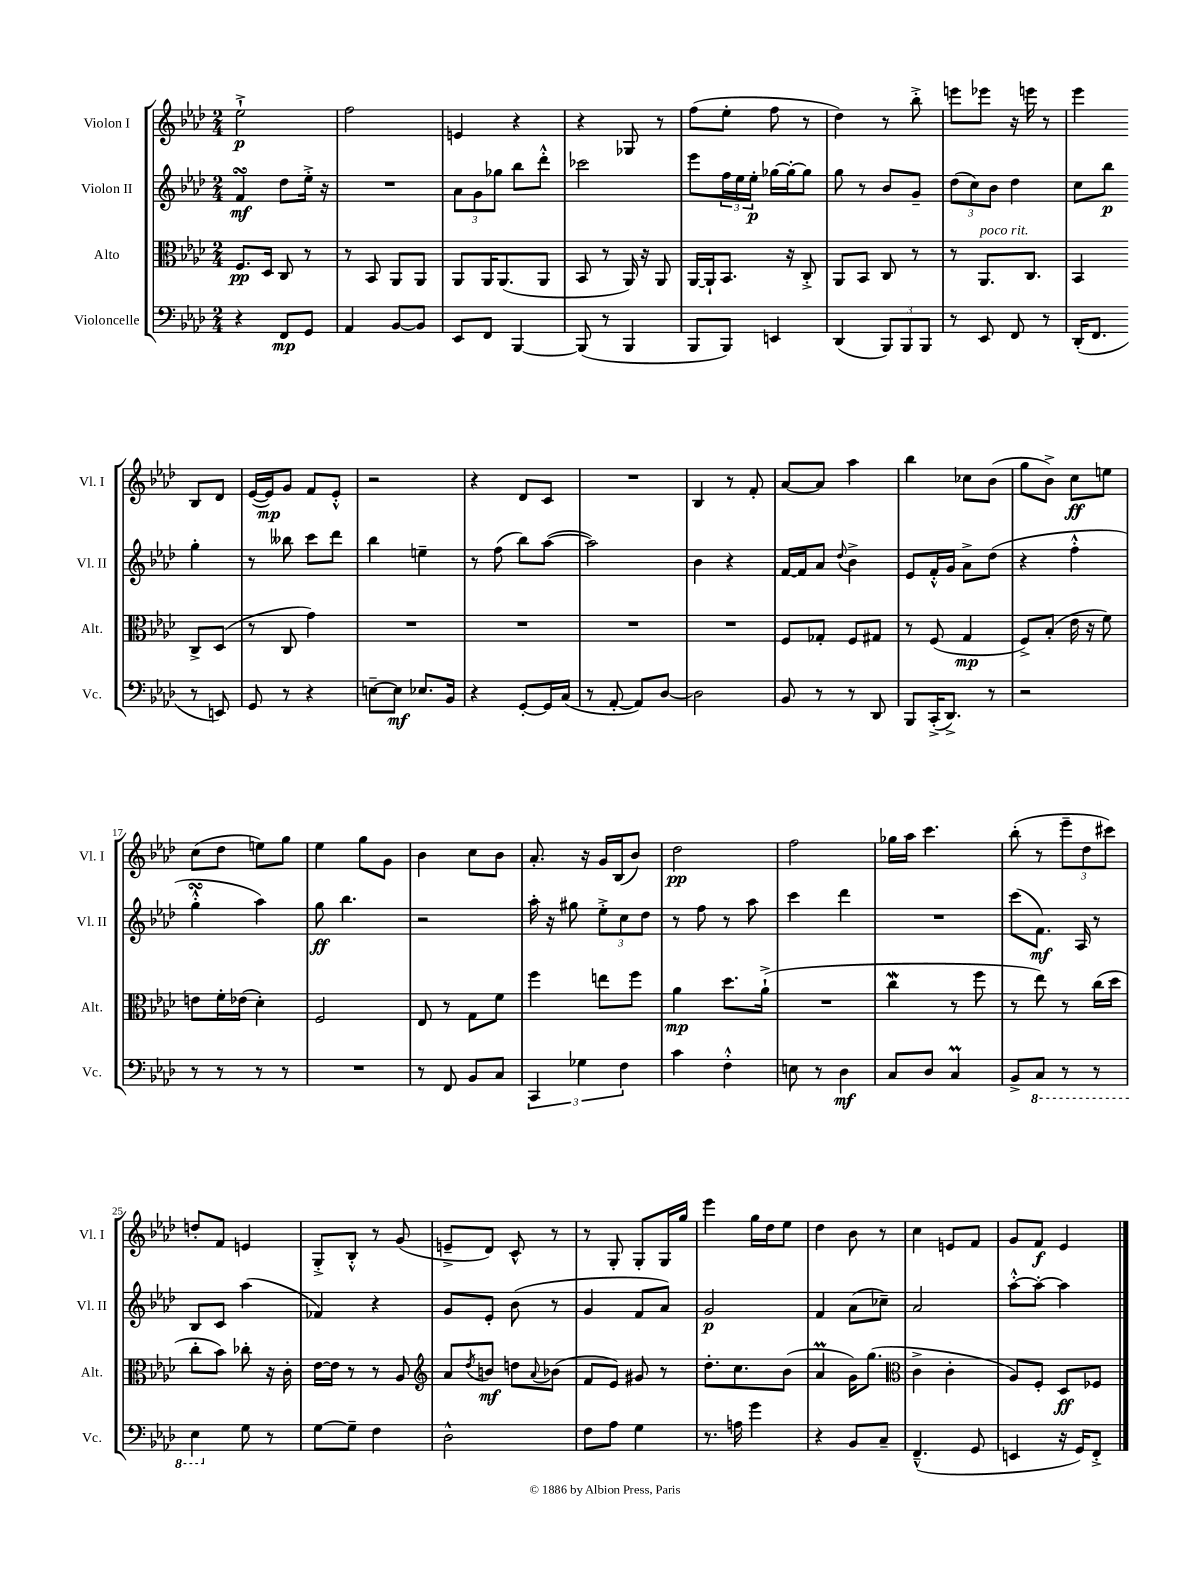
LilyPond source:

<<
\new StaffGroup <<
\new Staff = "s0" \with { instrumentName = "Violon I" shortInstrumentName = "Vl. I" } {
    \clef treble \key aes \major \numericTimeSignature \time 2/4
    ees''2-!->\p |
    f''2 |
    e'4 r4 |
    r4 ges8 r8 |
    f''8( ees''8-. f''8 r8 |
    des''4) r8 bes''8-.-> |
    e'''8 ees'''8 r16 e'''16 r8 |
    ees'''4 bes8 des'8 |
    ees'16~( ees'16\mp) g'8 f'8 ees'8-.-^ |
    r2 |
    r4 des'8 c'8 |
    R2 |
    bes4 r8 f'8-. |
    aes'8~ aes'8 aes''4 |
    bes''4 ces''8 bes'8( |
    g''8 bes'8->) c''8\ff e''8 |
    c''8( des''8 e''8) g''8 |
    ees''4 g''8 g'8 |
    bes'4 c''8 bes'8 |
    aes'8.-. r16 g'16 bes16( bes'8) |
    des''2\pp |
    f''2 |
    ges''16 aes''16 c'''4. |
    bes''8-.( r8 \tuplet 3/2 { ees'''8-- des''8 cis'''8) } |
    d''8-. f'8 e'4 |
    g8-.-> bes8-.-^ r8 g'8( |
    e'8---> des'8) c'8-^ r8 |
    r8 g8-. g8-. g16 g''16 |
    ees'''4 g''16 des''16 ees''8 |
    des''4 bes'8 r8 |
    c''4 e'8 f'8 |
    g'8 f'8\f ees'4 \bar "|." |
}
\new Staff = "s1" \with { instrumentName = "Violon II" shortInstrumentName = "Vl. II" } {
    \clef treble \key aes \major \numericTimeSignature \time 2/4
    f'4\turn\mf des''8 ees''16-.-> r16 |
    R2 |
    \tuplet 3/2 { aes'8 g'8 ges''8 } bes''8 des'''8-.-^ |
    ces'''2 |
    ees'''8 \tuplet 3/2 { f''16 ees''16 ees''16-.\p } ges''16~ ges''16~-. ges''8 |
    g''8 r8 bes'8 g'8-- |
    \tuplet 3/2 { des''8( c''8) bes'8 } des''4 |
    c''8 bes''8\p g''4-. |
    r8 beses''8 c'''8 des'''8 |
    bes''4 e''4-- |
    r8 f''8( bes''8) aes''8~( |
    aes''2) |
    bes'4 r4 |
    f'16~ f'16 aes'8 \appoggiatura { des''8 } bes'4-> |
    ees'8 f'16-.-^ g'16 aes'8-> des''8( |
    r4 f''4-.-^ |
    g''4-.-^\turn aes''4) |
    g''8\ff bes''4. |
    r2 |
    aes''16-. r16 gis''8 \tuplet 3/2 { ees''8-.-> c''8 des''8 } |
    r8 f''8 r8 aes''8 |
    c'''4 des'''4 |
    R2 |
    c'''8( f'8.\mf) aes16 r8 |
    bes8 c'8 aes''4( |
    fes'4) r4 |
    g'8 ees'8-. bes'8( r8 |
    g'4 f'8 aes'8) |
    g'2\p |
    f'4 aes'8( ces''8--) |
    aes'2 |
    aes''8~-.-^ aes''8~-. aes''4 \bar "|." |
}
\new Staff = "s2" \with { instrumentName = "Alto" shortInstrumentName = "Alt." } {
    \clef alto \key aes \major \numericTimeSignature \time 2/4
    f8.\pp des16 c8 r8 |
    r8 bes,8 aes,8 aes,8 |
    aes,8 aes,16 aes,8.( aes,8 |
    bes,8 r8 aes,16) r16 aes,8 |
    aes,16~ aes,16-! bes,8. r16 c8-.-> |
    aes,8 bes,8 c8 r8 |
    r8 aes,8.^\markup { \italic "poco rit." } c8. |
    bes,4 c8-> des8( |
    r8 c8 g'4) |
    R2 |
    R2 |
    R2 |
    R2 |
    f8 ges8-. f8 gis8 |
    r8 f8( g4\mp |
    f8->) bes8-.( ees'16 r16 f'8) |
    e'8 f'16-. ees'16( des'4-.) |
    f2 |
    ees8 r8 g8 f'8 |
    f''4 e''8 f''8 |
    aes'4\mp des''8. aes'16-!->( |
    R2 |
    c''4\mordent r8 f''8 |
    r8 ees''8) r8 c''16( des''16 |
    c''8-. bes'8) ces''8-. r16 c'16-. |
    ees'16~ ees'16 r8 r8 aes8 |
    \clef treble aes'8 \acciaccatura { des''8 } b'8\mf d''8 \appoggiatura { aes'8 } bes'8( |
    f'8 ees'8) gis'8 r8 |
    des''8.-. c''8. bes'8( |
    aes'4\prall g'16) g''8.( |
    \clef alto c'4-> c'4-. |
    aes8) f8-. des8\ff fes8 \bar "|." |
}
\new Staff = "s3" \with { instrumentName = "Violoncelle" shortInstrumentName = "Vc." } {
    \clef bass \key aes \major \numericTimeSignature \time 2/4
    r4 f,8\mp g,8 |
    aes,4 bes,8~ bes,8 |
    ees,8 f,8 bes,,4~ |
    bes,,8( r8 bes,,4 |
    bes,,8 bes,,8) e,4 |
    des,4( \tuplet 3/2 { bes,,8) bes,,8 bes,,8 } |
    r8 ees,8 f,8 r8 |
    des,16-.( f,8. r8 e,8) |
    g,8 r8 r4 |
    e8~-- e8\mf ees8. bes,16 |
    r4 g,8~-. g,16 c16( |
    r8 aes,8~-. aes,8) des8~ |
    des2 |
    bes,8 r8 r8 des,8 |
    bes,,8 c,16-.->( des,8.->) r8 |
    r2 |
    r8 r8 r8 r8 |
    R2 |
    r8 f,8 bes,8 c8 |
    \tuplet 3/2 { c,4 ges4 f4 } |
    c'4 f4-.-^ |
    e8 r8 des4\mf |
    c8 des8 c4\prall |
    bes,8-> \ottava #-1 c,8 r8 r8 |
    ees,4 \ottava #0 g8 r8 |
    g8~ g8-- f4 |
    des2-^ |
    f8 aes8 g4 |
    r8. a16 g'4 |
    r4 bes,8 c8-- |
    f,4.---^( g,8 |
    e,4 r16 g,16) f,8-.-> \bar "|." |
}
>>
>>
